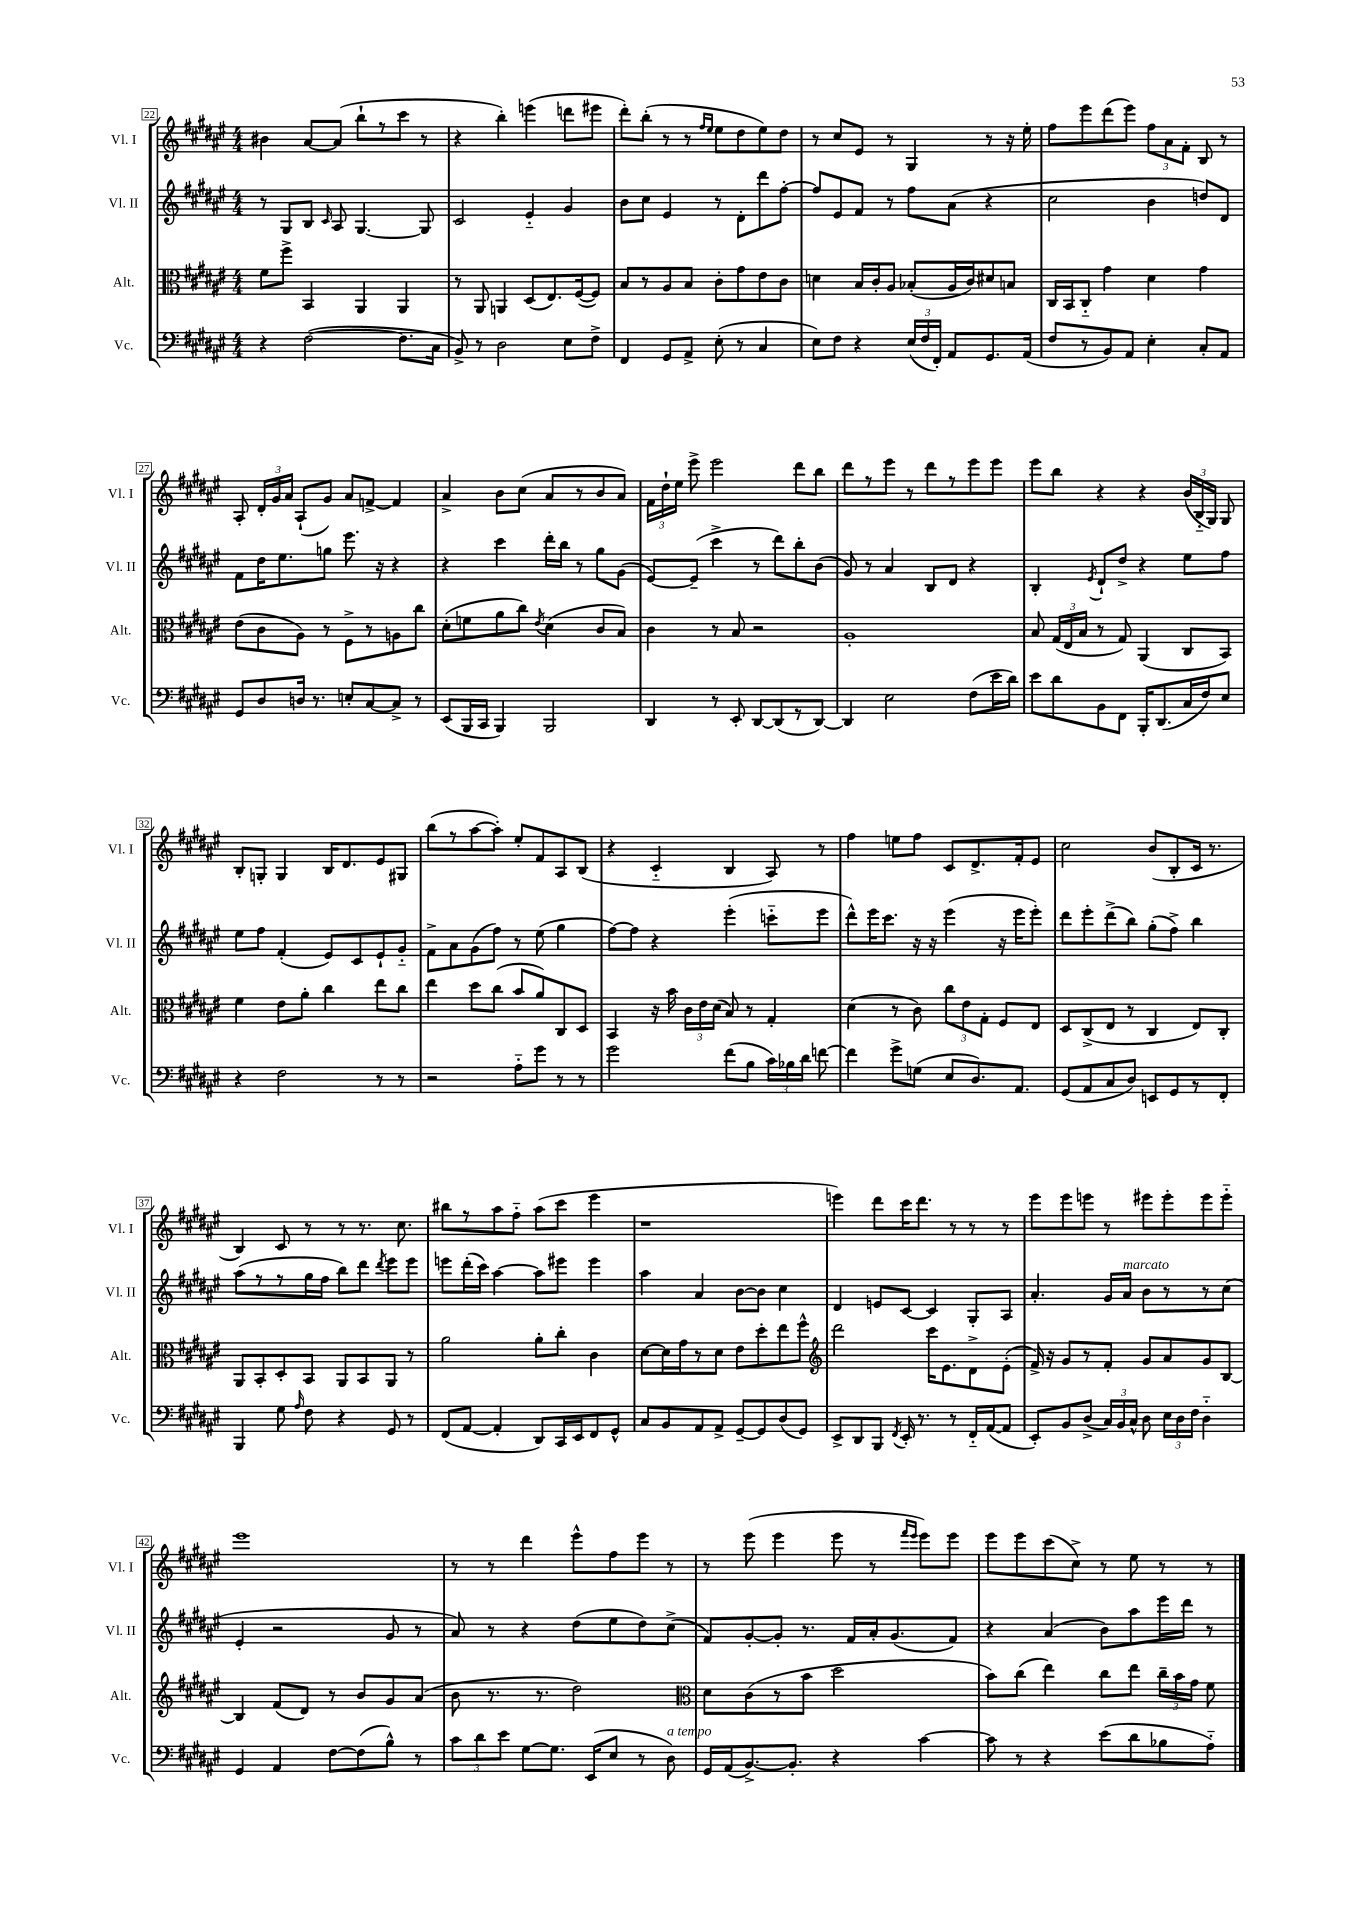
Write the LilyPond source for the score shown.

<<
\new StaffGroup <<
\new Staff = "s0" \with { instrumentName = "Vl. I" shortInstrumentName = "Vl. I" } {
    \clef treble \key fis \major \numericTimeSignature \time 4/4
    \autoBeamOff bis'4 ais'8[~ ais'8]( b''8[-! r8 cis'''8] r8 |
    r4 b''4-.) e'''4( d'''8[ eis'''8] |
    dis'''8[-.) b''8]-.( r8 r8 \grace { fis''16[ eis''16] } eis''8[ dis''8 eis''8) dis''8] |
    r8 cis''8[ eis'8] r8 gis4 r8 r16 eis''16-. |
    fis''8[ eis'''8 dis'''8( eis'''8]) \tuplet 3/2 { fis''8[ ais'8 fis'8]-. } b8 r8 |
    ais8-. \tuplet 3/2 { dis'16[-. gis'16 ais'16] } ais8[-!( gis'8]) ais'8[ f'8]~-> f'4 |
    ais'4-> b'8[ cis''8]( ais'8[ r8 b'8 ais'8]) |
    \tuplet 3/2 { fis'16[ dis''16-! eis''16] } eis'''8-> eis'''2 dis'''8[ b''8] |
    dis'''8[ r8 eis'''8] r8 dis'''8[ r8 eis'''8 eis'''8] |
    eis'''8[ b''8] r4 r4 \tuplet 3/2 { b'16[( b16-_ gis16]) } gis8 |
    b8[-. g8]-. g4 b16[ dis'8. eis'8 gis8] |
    b''8[( r8 ais''8~ ais''8]-.) eis''8[-. fis'8 ais8 b8]( |
    r4 cis'4-_ b4 ais8) r8 |
    fis''4 e''8[ fis''8] cis'8[ dis'8.-> fis'16-. eis'8] |
    cis''2 b'8[( b8-. cis'16] r8. |
    b4) cis'8 r8 r8 r8. cis''8. |
    bis''8[ r8 ais''8 fis''8]-_ ais''8[( cis'''8] eis'''4 |
    r1 |
    e'''4) dis'''8[ cis'''16 dis'''8.] r8 r8 r8 |
    eis'''8[ eis'''8 e'''8] r8 eis'''8[ eis'''8-. eis'''8 eis'''8]-_ |
    eis'''1 |
    r8 r8 dis'''4 eis'''8[-^ fis''8 eis'''8] r8 |
    r8 eis'''8( eis'''4 eis'''8 r8 \grace { fis'''16[ eis'''16] } eis'''8[) eis'''8] |
    eis'''8[ eis'''8 cis'''8( cis''8]->) r8 eis''8 r8 r8 \bar "|." |
}
\new Staff = "s1" \with { instrumentName = "Vl. II" shortInstrumentName = "Vl. II" } {
    \clef treble \key fis \major \numericTimeSignature \time 4/4
    \autoBeamOff r8 gis8[ b8] \grace { cis'16 } ais8 gis4.~ gis8 |
    cis'2 eis'4-_ gis'4 |
    b'8[ cis''8] eis'4 r8 dis'8[-. dis'''8 fis''8]~-. |
    fis''8[ eis'8 fis'8] r8 fis''8[ ais'8]( r4 |
    cis''2 b'4 d''8[) dis'8] |
    fis'8[ dis''16 eis''8. g''8] eis'''8. r16 r4 |
    r4 cis'''4 dis'''16[-. b''16] r8 gis''8[ gis'8]( |
    eis'8[~) eis'8]--( cis'''4-> r8 dis'''8[) b''8-. b'8]( |
    gis'8) r8 ais'4 b8[ dis'8] r4 |
    b4-. \acciaccatura { eis'8 } dis'8[-! dis''8]-> r4 eis''8[ fis''8] |
    eis''8[ fis''8] fis'4-.( eis'8[) cis'8 eis'8-! gis'8]-_ |
    fis'8[-> ais'8 gis'8( fis''8]) r8 eis''8( gis''4 |
    fis''8[~) fis''8] r4 eis'''4-.( c'''8[-_ eis'''8] |
    dis'''8[-^) eis'''16 cis'''8.] r16 r16 eis'''4( r16 eis'''16[ eis'''8]-.) |
    dis'''8[ eis'''8-. dis'''8->( b''8]) gis''8[-.( fis''8]->) b''4 |
    ais''8[( r8 r8 gis''16 fis''16] b''8[) dis'''8] \acciaccatura { dis'''8 } eis'''8[ eis'''8] |
    e'''8[ dis'''16-.( cis'''16]) ais''4~ ais''8[ eis'''8] eis'''4 |
    ais''4 ais'4 b'8[~ b'8] cis''4 |
    dis'4 e'8[ cis'8]~ cis'4 gis8[-. ais8] |
    ais'4.-. gis'16[ ais'16]^\markup { \italic "marcato" } b'8[ r8 r8 cis''8]( |
    eis'4-. r2 gis'8 r8 |
    ais'8) r8 r4 dis''8[( eis''8 dis''8) cis''8]->( |
    fis'8[) gis'8~-. gis'8]-. r8. fis'16[ ais'16-. gis'8.( fis'8]) |
    r4 ais'4( b'8[) ais''8 eis'''16 dis'''16] r8 \bar "|." |
}
\new Staff = "s2" \with { instrumentName = "Alt." shortInstrumentName = "Alt." } {
    \clef alto \key fis \major \numericTimeSignature \time 4/4
    \autoBeamOff fis'8[ fis''8]-> b,4 ais,4 ais,4 |
    r8 ais,8 a,4 dis8[( eis8.) fis16~( fis8]) |
    b8[ r8 ais8 b8] cis'8[-. gis'8 eis'8 cis'8] |
    d'4 b16[ cis'16-. ais8] bes8[-.( ais16 cis'16) dis'8 b8] |
    cis16[ b,16 cis8]-_ gis'4 dis'4 gis'4 |
    eis'8[( cis'8 ais8]) r8 fis8[-> r8 a8 cis''8] |
    dis'8[-.( f'8 ais'8 cis''8]) \acciaccatura { eis'8 } dis'4( cis'8[ b8]) |
    cis'4 r8 b8 r2 |
    ais1-. |
    b8 \tuplet 3/2 { gis16[( eis16 b16] } r8 gis8) ais,4( cis8[ b,8]) |
    fis'4 eis'8[ ais'8]-. cis''4 eis''8[ cis''8] |
    eis''4 dis''8[ cis''8]( b'8[ ais'8) cis8 dis8] |
    b,4 r16 b'16 \tuplet 3/2 { cis'16[ eis'16 dis'16]( } b8) r8 gis4-. |
    dis'4( r8 cis'8) \tuplet 3/2 { cis''8[ eis'8 gis8]-. } fis8[ eis8] |
    dis8[ cis8->( eis8] r8 cis4 eis8[) cis8]-. |
    ais,8[ b,8-. dis8-. b,8] ais,8[ b,8 ais,8] r8 |
    ais'2 ais'8[-. cis''8]-. cis'4 |
    dis'8[~ dis'16 gis'16 r8 dis'8] eis'8[ dis''8-. eis''8 fis''8]-^ |
    \clef treble dis'''2 cis'''16[ eis'8. dis'8-> eis'8]-.( |
    fis'16->) r16 gis'8[ r8 fis'8]-. gis'8[ ais'8 gis'8 b8]~ |
    b4 fis'8[( dis'8]) r8 b'8[ gis'8 ais'8]( |
    b'8 r8. r8. dis''2) |
    \clef alto dis'8[ cis'8( r8 b'8] dis''2 |
    b'8[) cis''8]( eis''4) cis''8[ eis''8] \tuplet 3/2 { cis''16[-- b'16 gis'16] } fis'8 \bar "|." |
}
\new Staff = "s3" \with { instrumentName = "Vc." shortInstrumentName = "Vc." } {
    \clef bass \key fis \major \numericTimeSignature \time 4/4
    \autoBeamOff r4 fis2~( fis8.[ cis16] |
    b,8->) r8 dis2 eis8[ fis8]-> |
    fis,4 gis,8[ ais,8]-> eis8-.( r8 cis4 |
    eis8[) fis8] r4 \tuplet 3/2 { eis16[( fis16 fis,16]-.) } ais,8[ gis,8. ais,16]( |
    fis8[ r8 b,8) ais,8] eis4-. cis8[-. ais,8] |
    gis,8[ dis8 d16] r8. e8[-. cis8~ cis8]-> r8 |
    eis,8[( b,,16 cis,16] b,,4) b,,2 |
    dis,4 r8 eis,8-. dis,8[~ dis,8( r8 dis,8]~) |
    dis,4 eis2 fis8[( eis'16 dis'16]) |
    eis'8[ dis'8 b,8 fis,8] b,,16[-. dis,8.( cis16 fis16) eis8] |
    r4 fis2 r8 r8 |
    r2 ais8[-_ gis'8] r8 r8 |
    gis'2 fis'8[( b8] \tuplet 3/2 { cis'16[) bes16 dis'16] } f'8~ |
    f'4 gis'8[-> g8]( eis8[ dis8.) ais,8.] |
    gis,8[( ais,8 cis8 dis8]) e,8[ gis,8 r8 fis,8]-. |
    b,,4 gis8 \grace { ais16 } fis8 r4 gis,8 r8 |
    fis,8[( ais,8]~ ais,4-. dis,8[) cis,16 eis,16 fis,8 gis,8]-^ |
    cis8[ b,8 ais,8 ais,8]-> gis,8[~-- gis,8 dis8( gis,8]) |
    eis,8[-> dis,8 b,,8] \acciaccatura { fis,8 } eis,16-. r8. r8 fis,16[-_ ais,16~( ais,8] |
    eis,8[-.) b,8 dis8]->( \tuplet 3/2 { cis16[) b,16 cis16]-^ } dis8 \tuplet 3/2 { eis16[ dis16 fis16] } dis4-_ |
    gis,4 ais,4 fis8[~ fis8( b8]-^) r8 |
    \tuplet 3/2 { cis'8[ dis'8 eis'8] } gis8[~ gis8.] eis,16[( eis8] r8 dis8^\markup { \italic "a tempo" }) |
    gis,16[ ais,16( b,8.~->) b,8.]-. r4 cis'4~ |
    cis'8 r8 r4 eis'8[( dis'8 bes8 ais8]-_) \bar "|." |
}
>>
>>
\layout { \context { \Score currentBarNumber = #22 \override BarNumber.stencil = #(make-stencil-boxer 0.1 0.3 ly:text-interface::print) } }
